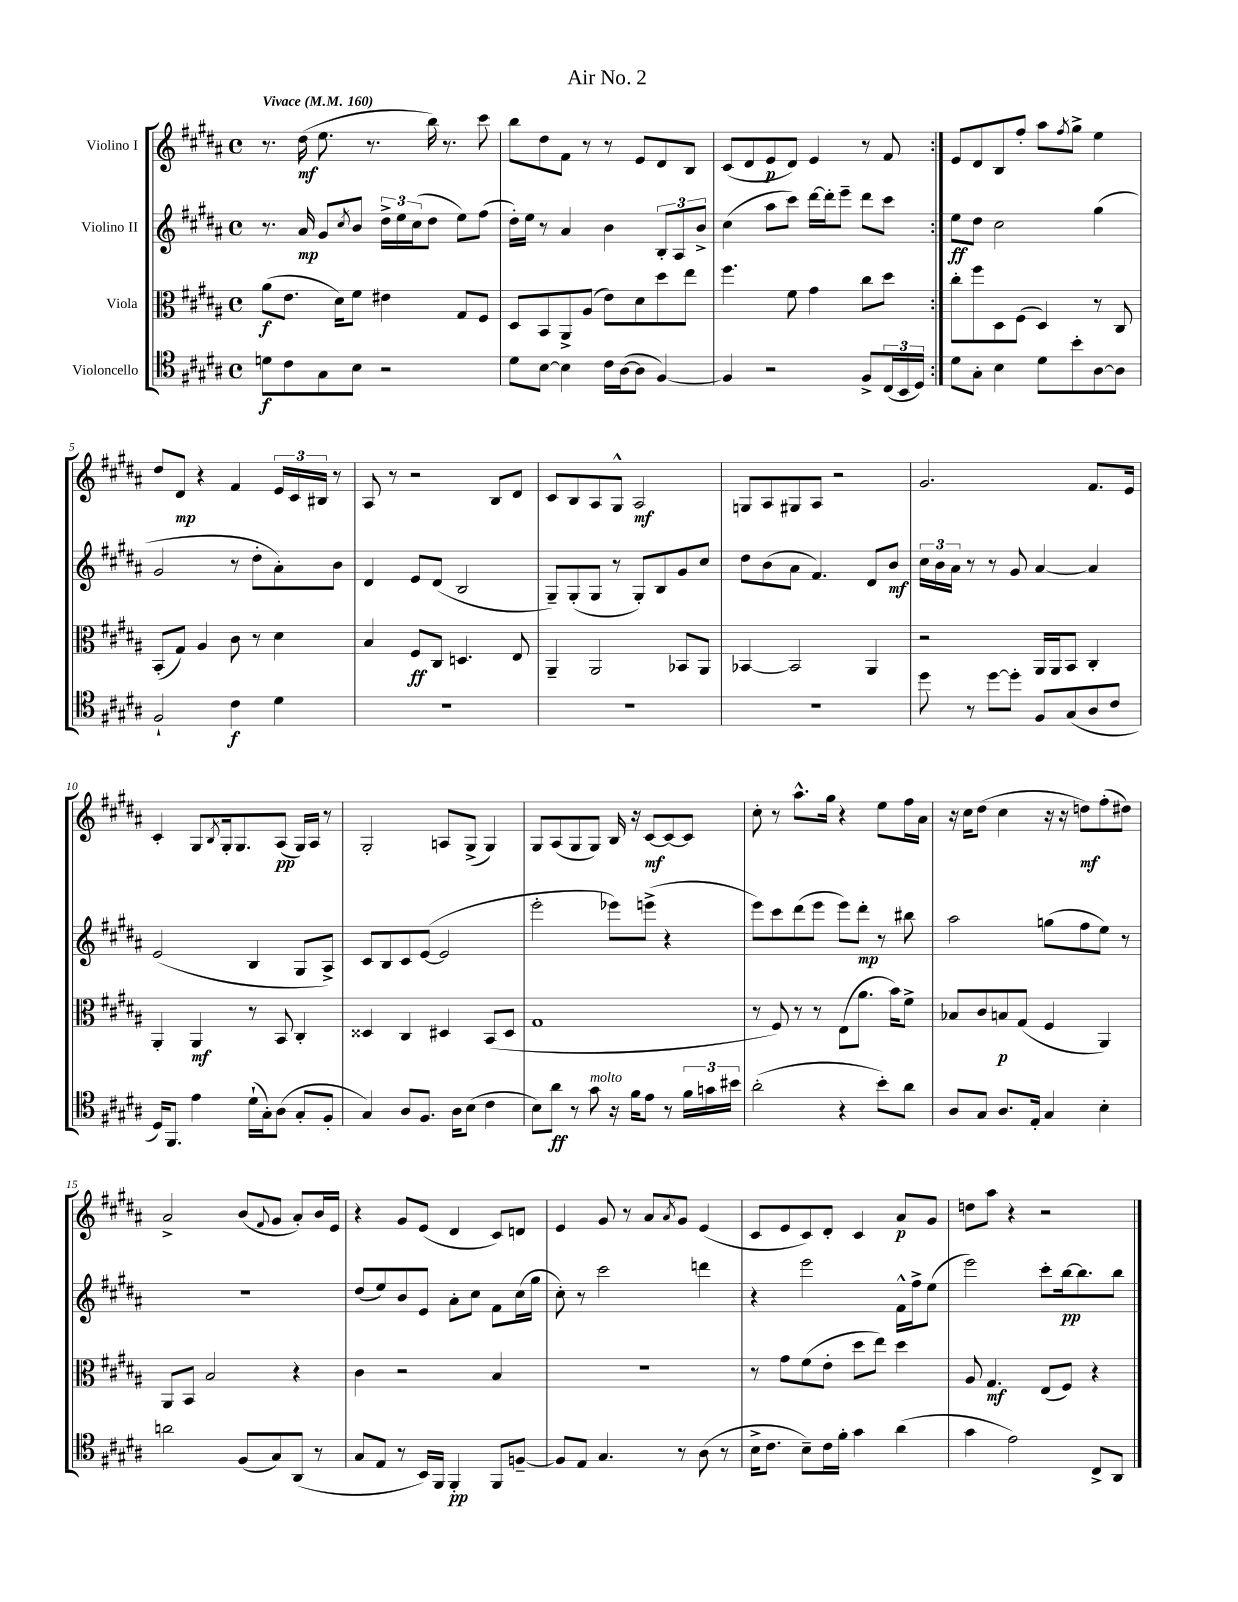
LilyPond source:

\header { title = "Air No. 2" }
<<
\new StaffGroup <<
\new Staff = "s0" \with { instrumentName = "Violino I" } {
    \clef treble \key b \major \defaultTimeSignature \time 4/4 \tempo "Vivace" 4 = 160
    \repeat volta 2 { r8. dis''16\mf( e''8. r8. b''16) r8. cis'''8 |
    b''8 dis''8 fis'8 r8 r8 e'8 dis'8 b8 |
    cis'8( dis'8 e'8\p dis'8) e'4 r8 fis'8 | }
    e'8 dis'8 b8 fis''8-. ais''8 \acciaccatura { fis''8 } gis''8-> e''4 |
    dis''8 dis'8\mp r4 fis'4 \tuplet 3/2 { e'16 cis'16 bis16 } r8 |
    ais8 r8 r2 b8 dis'8 |
    cis'8 b8 ais8 gis8-^ ais2\mf |
    g8 ais8 gis8 ais8 r2 |
    gis'2. fis'8. e'16 |
    cis'4-. gis8 \acciaccatura { b8 } gis16-. gis8. ais8\pp( gis16) ais16 r8 |
    gis2-. a8 gis8->( gis4) |
    gis8 ais8( gis8 gis8) b16 r16 cis'8~\mf cis'8~ cis'8 |
    cis''8-. r8 ais''8.-^ gis''16 r4 e''8 fis''16 ais'16 |
    r16 cis''16 dis''8( cis''4 r16 r16 d''8\mf) fis''8-.( dis''8) |
    ais'2-> b'8( \appoggiatura { fis'8 } gis'8 ais'8-.) b'16 e'16 |
    r4 gis'8 e'8( dis'4 cis'8) d'8 |
    e'4 gis'8 r8 ais'8 \acciaccatura { ais'8 } gis'8 e'4( |
    cis'8 e'8 cis'8) dis'8-. cis'4 ais'8\p gis'8 |
    d''8 ais''8 r4 r2 \bar "|." |
}
\new Staff = "s1" \with { instrumentName = "Violino II" } {
    \clef treble \key b \major \defaultTimeSignature \time 4/4
    \repeat volta 2 { r8. ais'16\mp gis'8 \acciaccatura { cis''8 } b'8 \tuplet 3/2 { dis''16-> e''16 cis''16( } dis''8 e''8) fis''8( |
    dis''16-.) e''16 r8 ais'4 b'4 \tuplet 3/2 { b8-. ais8 b'8-> } |
    cis''4( ais''8 cis'''8) dis'''16~ dis'''16-. e'''8-- dis'''8 cis'''8 | }
    e''8\ff dis''8 cis''2 gis''4( |
    gis'2 r8 dis''8-. ais'8-.) b'8 |
    dis'4 e'8 dis'8( b2 |
    gis8--) gis8-.( gis8 r8 gis8-.) b8 gis'8 cis''8 |
    dis''8 b'8( ais'8 fis'4.) dis'8 b'8\mf |
    \tuplet 3/2 { cis''16 b'16 ais'16 } r8 r8 gis'8 ais'4~ ais'4 |
    e'2( b4 gis8 ais8->) |
    cis'8 b8 cis'8 e'8~( e'2 |
    e'''2-. ees'''8) e'''8->( r4 |
    e'''8) cis'''8 dis'''8( e'''8 e'''8) dis'''8-.\mp r8 bis''8 |
    ais''2 g''8( fis''8 e''8) r8 |
    R1 |
    dis''8( e''8) b'8 e'8 ais'8-. cis''8 fis'8 cis''16( gis''16 |
    cis''8-.) r8 cis'''2 d'''4 |
    r4 e'''2 fis'16-^ fis''16-> e''8( |
    e'''2) cis'''8-. b''16~\pp b''8. b''8 \bar "|." |
}
\new Staff = "s2" \with { instrumentName = "Viola" } {
    \clef alto \key b \major \defaultTimeSignature \time 4/4
    \repeat volta 2 { ais'8\f( e'8. dis'16) fis'8 eis'4 gis8 fis8 |
    dis8 b,8 ais,8-> ais8( e'8) dis'8 dis''8 e''8 |
    fis''4. fis'8 gis'4 cis''8 dis''8 | }
    cis''8-. fis''8 dis8 fis8( dis4) r8 cis8 |
    b,8-.( gis8) ais4 cis'8 r8 dis'4 |
    b4 fis8\ff cis8 d4. e8 |
    ais,4-- ais,2 bes,8 ais,8 |
    bes,4~ bes,2 ais,4 |
    r2 ais,16 ais,16 b,8 cis4-. |
    ais,4-. ais,4\mf r8 b,8 cis4-. |
    disis4 cis4 dis4 b,8( dis8 |
    gis1 |
    r8 fis8) r8 r8 e8( ais'8. b'16) fis'8-> |
    bes8 cis'8 b8\p gis8( fis4 ais,4) |
    ais,8 b,8 b2 r4 |
    cis'4 r2 b4 |
    R1 |
    r8 gis'8 fis'8( e'8-. dis''8 e''8) dis''4 |
    ais8 gis4.\mf e8( fis8) r4 \bar "|." |
}
\new Staff = "s3" \with { instrumentName = "Violoncello" } {
    \clef tenor \key b \major \defaultTimeSignature \time 4/4
    \repeat volta 2 { d'8\f cis'8 gis8 b8 r2 |
    dis'8 b8~ b4 cis'16 ais16~( ais8 fis4~) |
    fis4 r2 fis8-> \tuplet 3/2 { cis16( b,16 dis16) } | }
    dis'8 gis8-. b4 dis'8 b'8-. ais8~ ais8 |
    fis2-! cis'4\f dis'4 |
    R1 |
    R1 |
    R1 |
    dis''8 r8 dis''8~ dis''8-. fis8 gis8( ais8 cis'8 |
    dis16) fis,8. e'4 dis'16-!( gis16-.) ais8( gis8-. fis8-. |
    gis4) ais8 fis8. ais16 b8( cis'4 |
    b8) ais'8\ff r8 gis'8^\markup { \italic "molto" } r16 fis'16 e'8 r8 \tuplet 3/2 { fis'16 g'16 bis'16 } |
    ais'2-.( r4 b'8-.) ais'8 |
    ais8 gis8 ais8. e16-. gis4 b4-. |
    a'2 fis8( gis8) ais,8( r8 |
    gis8 e8 r8 b,16) fis,16 fis,4-.\pp fis,8 f8~-- |
    f8 e8 gis4. r8 ais8( r8 |
    b16-> cis'8. b8--) cis'16 fis'16-. gis'4 ais'4( |
    gis'4 e'2) cis8-> ais,8 \bar "|." |
}
>>
>>
